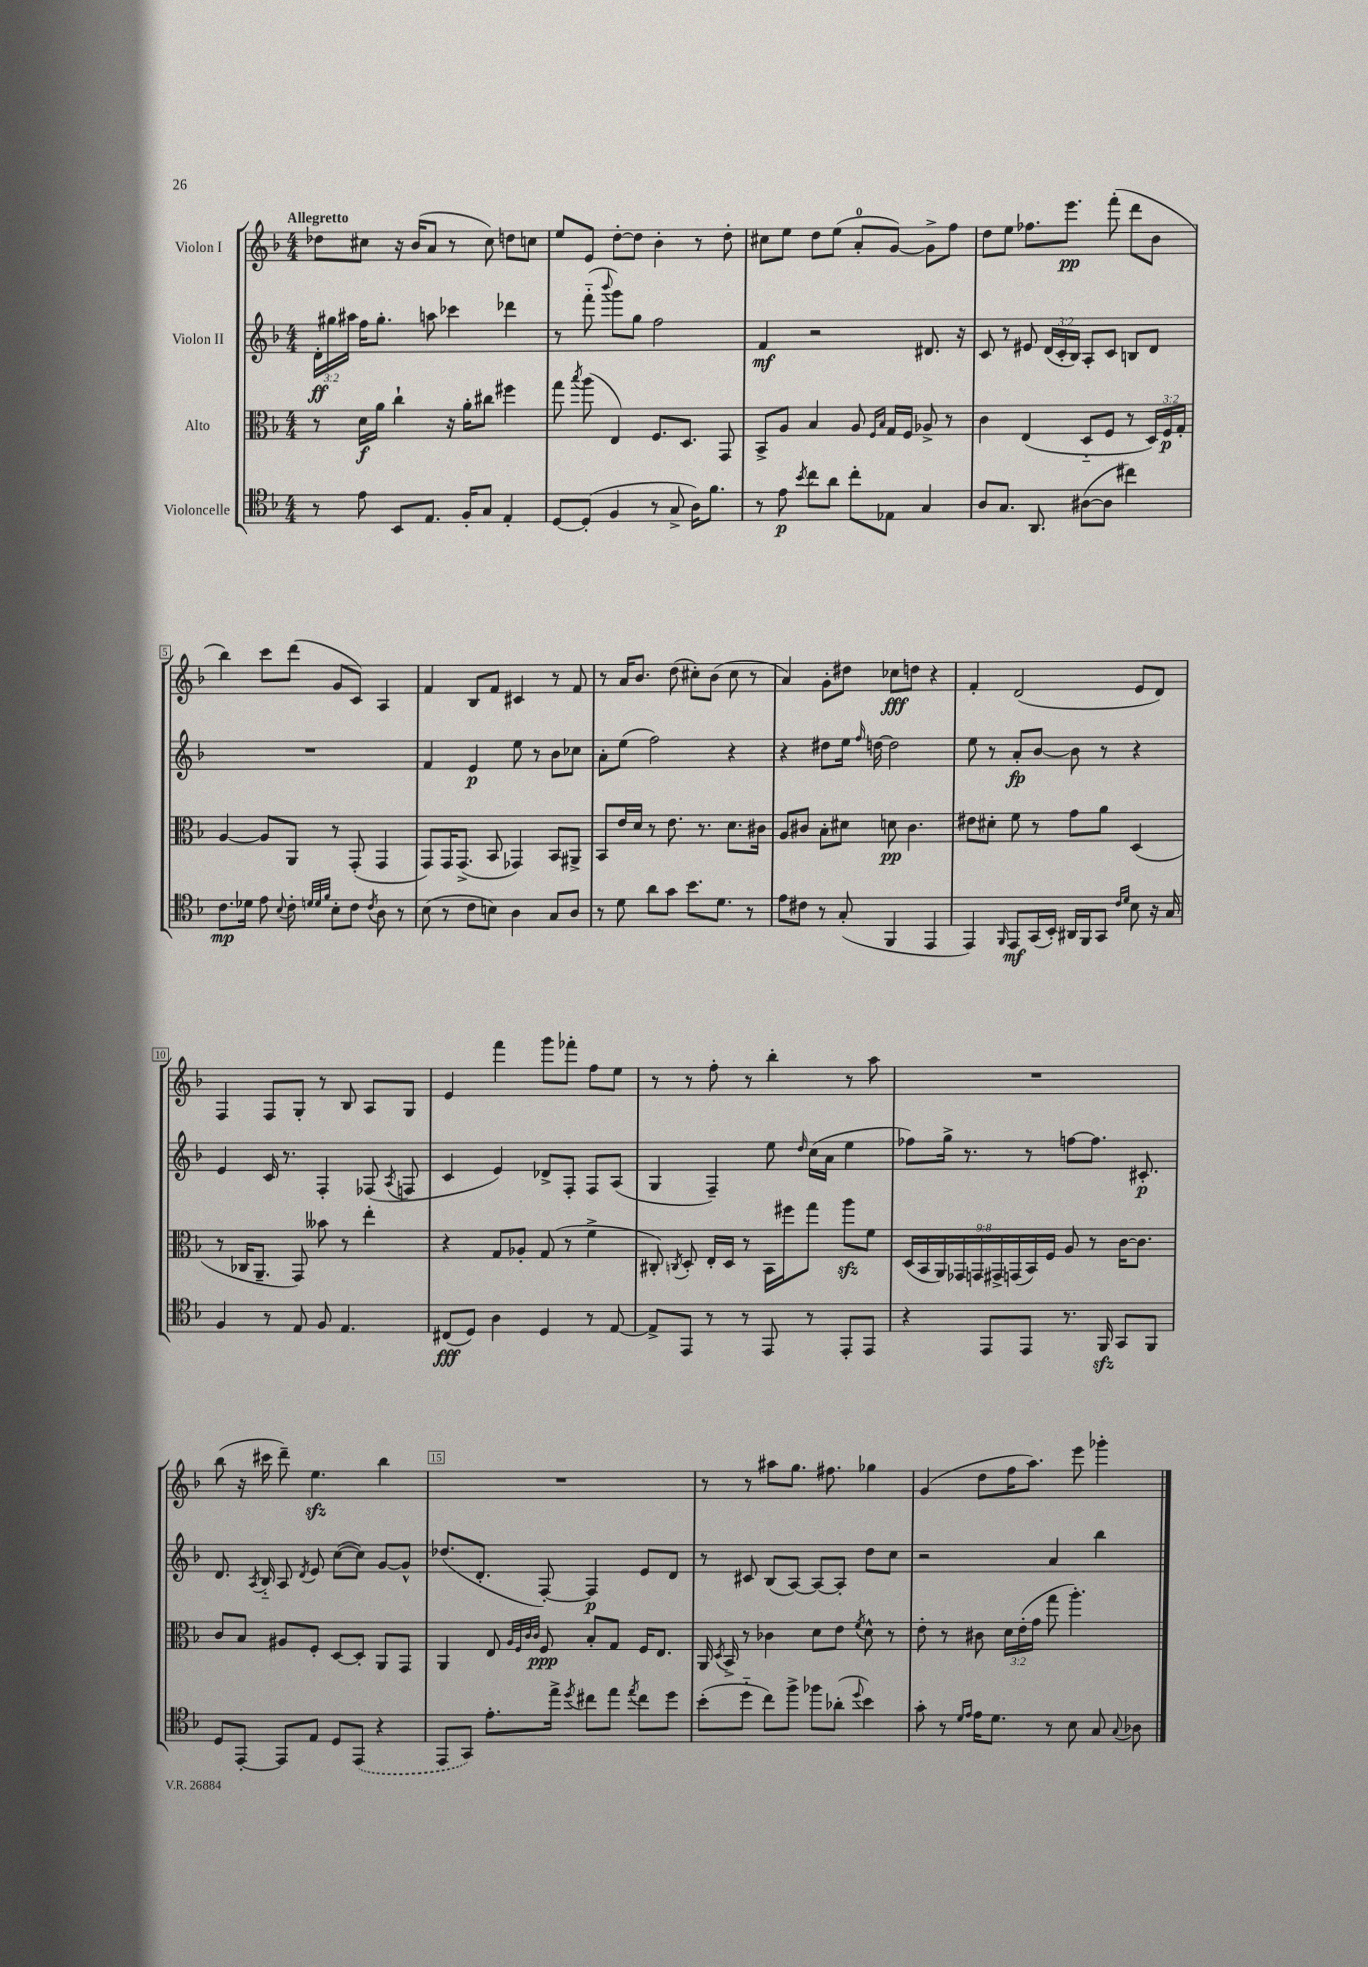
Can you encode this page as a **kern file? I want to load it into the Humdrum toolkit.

**kern	**kern	**kern	**kern
*staff4	*staff3	*staff2	*staff1
*clefC4	*clefC3	*clefG2	*clefG2
*k[b-]	*k[b-]	*k[b-]	*k[b-]
*M4/4	*M4/4	*M4/4	*M4/4
8r	8r	24d'\LL	8dd-\L
.	.	24gg#\	.
.	.	24aa#\JJ	.
8e\	16d\LL	16ff\LK	8cc#\J
.	16a\JJ	8.gg#'\J	.
8BB-/L	4cc`\	.	16r
.	.	.	(16b-/LK
8.E/J	.	8aa\	8a/J
.	16r	4ccc-\	8r
16F'/LK	16a'\LK	.	.
8G/J	8cc#\J	.	8cc#\)
4E'/	4ff#\	4ddd-\	8dd\L
.	.	.	8cc\J
=	=	=	=
[8D/L	8gg\	8r	8ee/L
.	8qbb-/	.	.
(8D'/]J	(8aa\	(8fff'~\	8e/J
.	.	8qqbbb-/	.
4F/	4E/)	8ggg\L)	[8dd'\L
.	.	8gg\J	8dd\]J
8r	8.F/L	2ff\	4b-'\
8G^/	.	.	.
.	8.D/J	.	.
16A\LK)	.	.	8r
8.f\J	.	.	.
.	8GG/	.	8dd'\
=	=	=	=
8r	8BB-^/L	4f/	8cc#\L
8e\	8A/J	.	8ee\J
8qb-/	.	.	.
8cc\L	4B-/	2r	8dd\L
8a\J	.	.	(8ee\J
8cc'\L	8A/	.	8a'/L
.	16qqF/LL	.	.
.	16qqB-/JJ	.	.
8E-\J	16G/LL	.	[8g/J)
.	16F/JJ	.	.
4G/	8A-^/	8.d#/	8g^\]L
.	8r	.	8ff\J
.	.	16r	.
=	=	=	=
8A/L	4c\	8c/	8dd\L
8.G/J	.	8r	8ee\J
.	(4E/	8e#/	8.ff-\L
8.AA/	.	.	.
.	.	(24d/LL	.
.	.	24c'/	.
.	.	.	8.eee\J
.	.	24B-/JJ)	.
([8A#\L	8D'~/L	8A'/L	.
8A#\]J	8F/J	8c/J	(8fff'\
4cc#\)	8r	8B/L	8ddd\L
.	24D/LL)	8d/J	8b-\J
.	24F/	.	.
.	24G'/JJ	.	.
=	=	=	=
8.c\L	[4A/	1r	4bb-\)
16d-\Jk	.	.	.
8e\	8A/]L	.	8ccc\L
8qqB-/	.	.	.
8c'\	8AA/J	.	(8ddd\J
32qqd/LLL	.	.	.
32qqd/	.	.	.
32qqf/JJJ	.	.	.
8B-'\L	8r	.	8g/L
8c\J	(8GG'/	.	8c/J)
8qc/	.	.	.
8A\	4GG/	.	4A/
8r	.	.	.
=	=	=	=
(8B-\	8GG/L)	4f/	4f/
8r	16GG/K	.	.
.	(8.GG^/J	.	.
8c\L	.	4e/	8B-/L
8B\J)	8BB-/	.	8f/J
4A\	4GG-/)	8ee\	4c#/
.	.	8r	.
8G/L	8BB-/L	8b-\L	8r
8A/J	8AA#^/J	8cc-\J	8f/
=	=	=	=
8r	8BB-/L	8a'\L	8r
8d\	16e/L	(8ee\J	16a/LK
.	16d/JJ	.	8.b-/J
8a\L	8r	2ff\)	.
8g\J	8.e\	.	(8dd\
8.b-\L	.	.	8cc#'\L)
.	8.r	.	.
.	.	.	(8b-\J
8.d\J	.	.	.
.	8.d\L	4r	8cc#\
8r	.	.	8r
.	16c#\Jk	.	.
=	=	=	=
8e\L	8A/L	4r	4a/)
8c#\J	8c#/J	.	.
8r	8B-'\L	8dd#\L	8g'\L
(8G'/	8d#\J	16ee\Jk	8dd#\J
.	.	16qqff/	.
.	.	[16dd\	.
4FF/	8d\	2dd\]	8cc-\L
.	4.c#\	.	8dd\J
4EE/	.	.	4r
=	=	=	=
4EE/)	8e#\L	8ee\	4f'/
.	8d#'\J	8r	.
16qqFF/	.	.	.
8EE/L	8f\	8a'/L	(2d/
(16GG/L	8r	[8b-/J	.
16BB-'/JJ)	.	.	.
16AA#/LL	8g\L	8b-\]	.
16FF/J	.	.	.
8GG/J	8a\J	8r	.
16qqc/LL	.	.	.
16qqd/JJ	.	.	.
8B-\	(4D/	4r	8e/L
16r	.	.	8d/J)
16G/	.	.	.
=	=	=	=
4F/	8r	4e/	4F/
.	16C-/LK	.	.
.	8.AA~/J	.	.
8r	.	16c/	8F/L
.	.	8.r	.
8E/	8GG/)	.	8G'/J
8F/	8b--\	4F'/	8r
4.E/	8r	.	8B-/
.	4ee'\	(8F-/	8A/L
.	.	8qA/	.
.	.	8F/	8G/J
=	=	=	=
(8C#/L	4r	4c/	4e/
8D/J)	.	.	.
4A\	8G/L	4e/)	4fff\
.	8A-'/J	.	.
4D/	(8G/	8d-^/L	8ggg\L
.	8r	8F'/J	8fff-'\J
8r	4f^\	8F/L	8ff\L
[8E/	.	(8A/J	8ee\J
=	=	=	=
8E^/]L	8C#'/)	4G/	8r
.	8qC/	.	.
8EE/J	8D'/	.	8r
8r	16E'/LL	4F~/)	8ff'\
.	16D/JJ	.	.
8r	8r	.	8r
8EE/	16BB-\LL	8ee\	4bb-'\
.	16ff#\J	.	.
.	.	16qqdd/	.
8r	8gg\J	(16cc\LL	.
.	.	16a\JJ	.
8EE'/L	8aa\L	4ee\	8r
8EE/J	8f\J	.	8aa\
=	=	=	=
4r	(18D/LL	8ff-\L)	1r
.	18BB-/	.	.
.	18AA/)	.	.
.	.	16gg^\Jk	.
.	18GG-/	.	.
.	.	8.r	.
.	18GG/	.	.
8EE/L	.	.	.
.	18GG#^/	.	.
.	(18GG/	.	.
8EE/J	.	8r	.
.	18BB-/)	.	.
.	18F/JJ	.	.
8.r	8A/	[8ff\L	.
.	8r	8.ff\]J	.
16FF/	.	.	.
8GG/L	[16c\LK	.	.
.	8.c\]J	8.c#'/	.
8FF/J	.	.	.
=	=	=	=
8D/L	8c/L	8.d/	(8bb-\
[8EE'/J	8B-/J	.	16r
.	.	8qA/	.
.	.	16B-'~/	16ccc#\
8EE/]L	8A#/L	8A/	8ddd~\)
.	.	8qd/	.
8E/J	8F'/J	8e/	4.ee\
8D/L	[8D/L	([8cc\L	.
(8EE/J	8D'/]J	8cc\]J)	.
4r	8AA/L	[8g/L	4bb-\
.	8GG/J	8g^^/]J	.
=	=	=	=
8EE/L	4AA/	(8.dd-/L	1r
8GG/J)	.	.	.
.	.	8.d'/J	.
8.e'\L	8E/	.	.
.	32qqA/LLL	.	.
.	32qqF/	.	.
.	32qqc/	.	.
.	32qqc/JJJ	.	.
.	8F/	[8F'/)	.
16ee^\Jk	.	.	.
8qdd/	.	.	.
8cc#\L	8B-'/L	4F/]	.
8ee\J	8G/J	.	.
8qee/	.	.	.
8cc#\L	16F/LK	8e/L	.
.	8.E/J	.	.
8dd\J	.	8d/J	.
=	=	=	=
(8b-'\L	16AA/	8r	8r
.	8qD/	.	.
.	16BB-^/	.	.
8dd'~\J	8r	8c#/	8r
8cc\L)	4c-\	(8B-/L	8aa#\L
8ff^\J	.	[8A/J)	8.gg\J
8ff-\L	8d\L	8A/_L	.
.	.	.	8.ff#\
(8a-'\J	8e\J	8A'/]J	.
8qqdd/	8qf/	.	.
4b-\)	8d^^\	8dd\L	4gg-\
.	8r	8cc\J	.
=	=	=	=
8g'\	8e'\	2r	(4g/
8r	8r	.	.
16qqd/LL	.	.	.
16qqe/JJ	.	.	.
16e\LK	8c#\	.	8dd\L
8.d\J	.	.	.
.	24d\LL	.	16ff\K
.	(24e'\	.	.
.	.	.	8.aa\J)
.	24g\JJ	.	.
8r	8gg\	4a/	.
8B-\	4.aa'\)	.	8eee\
8G/	.	4bb-\	4ggg-'\
8qqG/	.	.	.
8A-\	.	.	.
==	==	==	==
*-	*-	*-	*-
